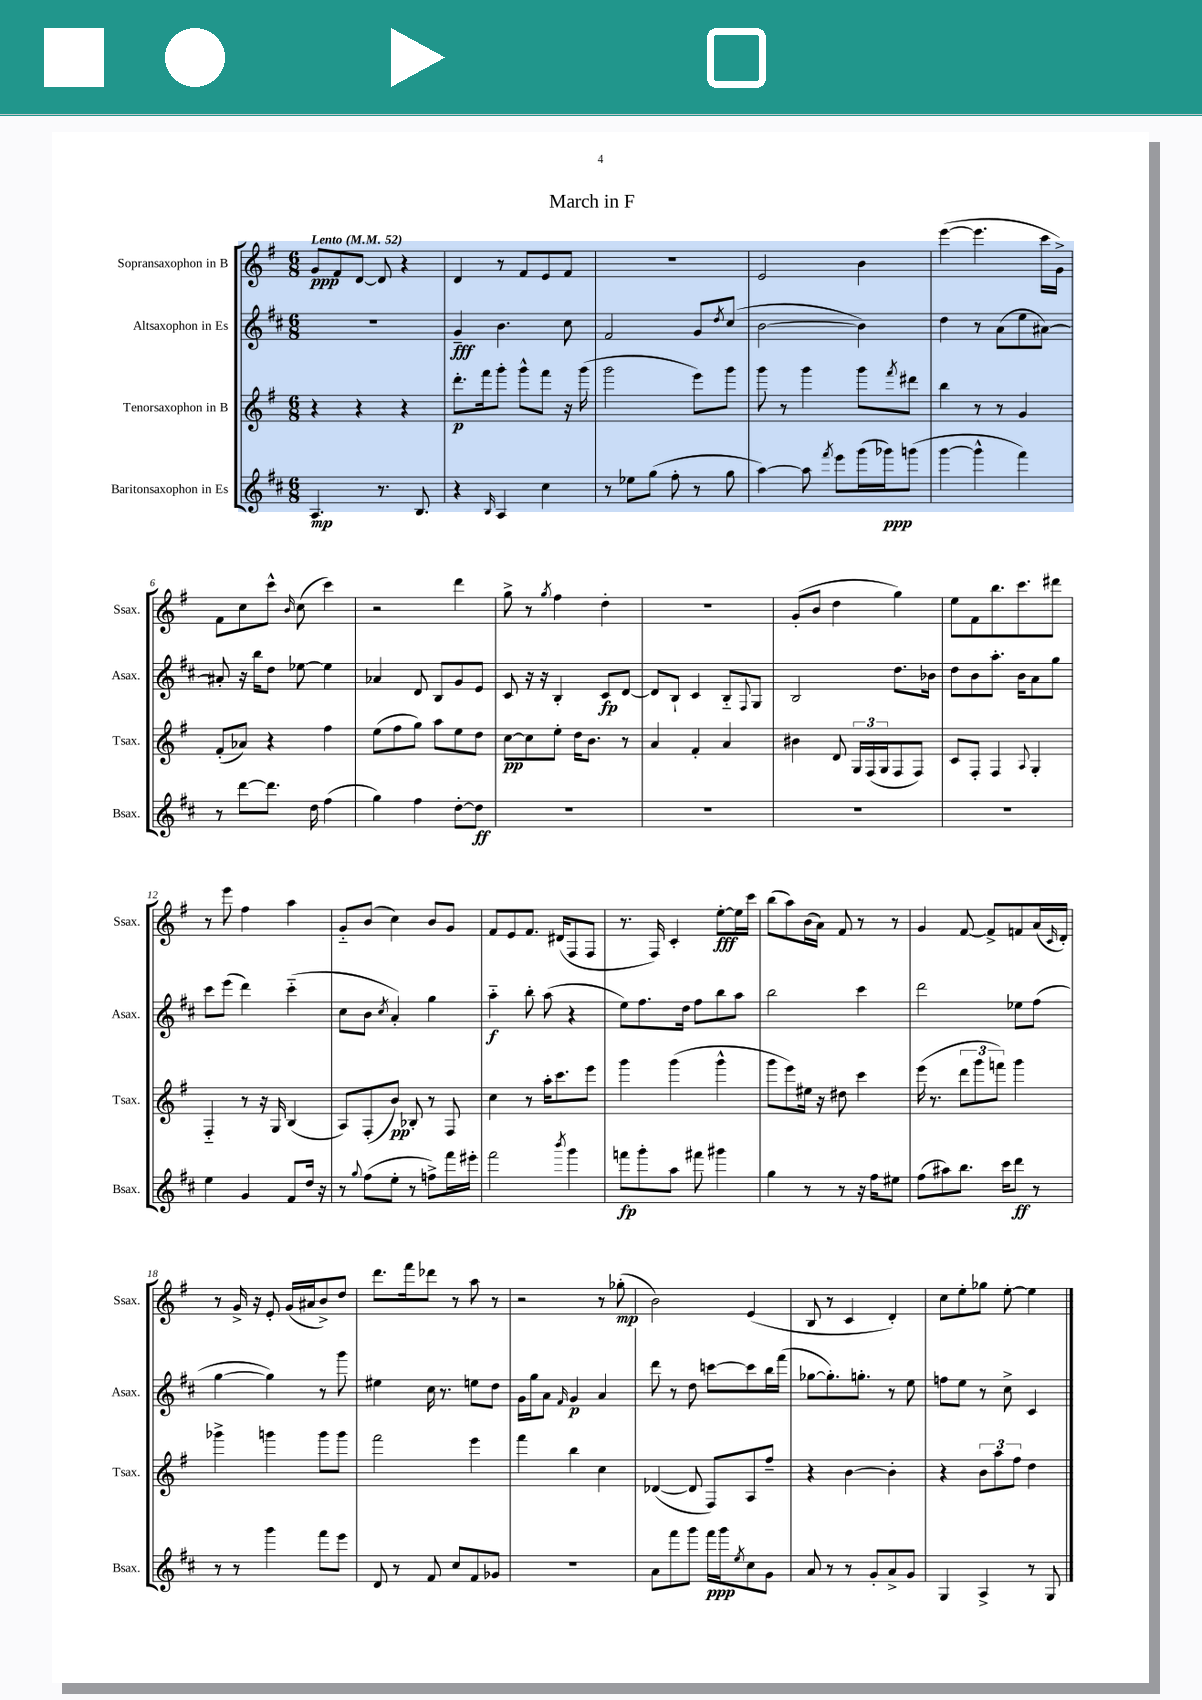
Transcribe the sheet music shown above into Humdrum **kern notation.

**kern	**dynam	**kern	**dynam	**kern	**dynam	**kern	**dynam
*part4	*part4	*part3	*part3	*part2	*part2	*part1	*part1
*staff4	*staff4	*staff3	*staff3	*staff2	*staff2	*staff1	*staff1
*I"Baritonsaxophon in Es	*	*I"Tenorsaxophon in B	*	*I"Altsaxophon in Es	*	*I"Sopransaxophon in B	*
*I'Bsax.	*	*I'Tsax.	*	*I'Asax.	*	*I'Ssax.	*
*clefG2	*	*clefG2	*	*clefG2	*	*clefG2	*
*k[f#c#]	*	*k[f#]	*	*k[f#c#]	*	*k[f#]	*
*M6/8	*	*M6/8	*	*M6/8	*	*M6/8	*
*MM52	*	*MM52	*	*MM52	*	*MM52	*
=1	=1	=1	=1	=1	=1	=1	=1
!	!	!	!	!	!	!LO:TX:a:B:t=Lento	!
4.A/	mp	4r	.	2.r	.	8g/L	ppp
.	.	.	.	.	.	8f#/	.
.	.	4r	.	.	.	[8d/J	.
8.r	.	.	.	.	.	8d/]	.
.	.	4r	.	.	.	4r	.
8.B/	.	.	.	.	.	.	.
=2	=2	=2	=2	=2	=2	=2	=2
4r	.	8.ddd'\L	p	4g~/	fff	4d/	.
.	.	16fff#\k	.	.	.	.	.
16qqB/	.	.	.	.	.	.	.
4A/	.	8ggg'\J	.	4.b\	.	8r	.
.	.	8ggg^^\L	.	.	.	8f#/L	.
4cc#\	.	8fff#\J	.	.	.	8e/	.
.	.	16r	.	8cc#\	.	8f#/J	.
.	.	(16ggg\	.	.	.	.	.
=3	=3	=3	=3	=3	=3	=3	=3
8r	.	2ggg\	.	2f#/	.	2.r	.
8ee-X\L	.	.	.	.	.	.	.
(8gg\J	.	.	.	.	.	.	.
8ff#'\	.	.	.	.	.	.	.
8r	.	8eee\L)	.	8g/L	.	.	.
.	.	.	.	8qdd/	.	.	.
8gg\	.	8ggg\J	.	(8cc#/J	.	.	.
=4	=4	=4	=4	=4	=4	=4	=4
[4aa\)	.	8ggg\	.	[2b\	.	2e/	.
.	.	8r	.	.	.	.	.
8aa\]	.	4ggg\	.	.	.	.	.
8qfff#/	.	.	.	.	.	.	.
8eee\L	.	.	.	.	.	.	.
(16ggg\L	.	8ggg\L	.	4b\])	.	4b\	.
16ggg-X\J)	ppp	.	.	.	.	.	.
.	.	8qfff#/	.	.	.	.	.
(8gggn\J	.	8ddd#X\J	.	.	.	.	.
=5	=5	=5	=5	=5	=5	=5	=5
[4ggg\	.	4bb\	.	4dd\	.	([4eee\	.
4ggg^^\]	.	8r	.	8r	.	4.eee\]	.
.	.	8r	.	(8a\L	.	.	.
4fff#\)	.	4g/	.	8ee\	.	.	.
.	.	.	.	[8a#X\J)	.	16ccc\LL	.
.	.	.	.	.	.	16g^\JJ)	.
!!LO:LB:g=z
=6	=6	=6	=6	=6	=6	=6	=6
8r	.	(8f#'/L	.	8a#X'/]	.	8f#\L	.
[8ddd\L	.	8a-X/J)	.	16r	.	8cc\	.
.	.	.	.	16bb\KL	.	.	.
8.ddd\J]	.	4r	.	8dd\J	.	8ccc^^\J	.
.	.	.	.	.	.	16qqb/	.
.	.	.	.	[8ee-X\	.	(8cc\	.
16dd\	.	.	.	.	.	.	.
(4ff#\	.	4ff#\	.	4ee-\]	.	4ccc\)	.
=7	=7	=7	=7	=7	=7	=7	=7
4gg\)	.	(8ee\L	.	4a-X/	.	2r	.
.	.	8ff#\	.	.	.	.	.
4ff#\	.	8gg\J)	.	8d/	.	.	.
.	.	8aa\L	.	8B/L	.	.	.
[8dd'\L	.	8ee\	.	8g/	.	4ddd\	.
8dd\J]	ff	8dd\J	.	8e/J	.	.	.
=8	=8	=8	=8	=8	=8	=8	=8
2.r	.	[8cc\L	pp	8c#/	.	8gg^\	.
.	.	8cc\]	.	16r	.	8r	.
.	.	.	.	16r	.	.	.
.	.	.	.	.	.	8qgg/	.
.	.	8ee'\J	.	4B'/	.	4ff#\	.
.	.	16dd\KL	.	.	.	.	.
.	.	8.b\J	.	.	.	.	.
.	.	.	.	8c#/L	fp	4dd'\	.
.	.	8r	.	[8d/J	.	.	.
=9	=9	=9	=9	=9	=9	=9	=9
2.r	.	4a/	.	8d/L]	.	2.r	.
.	.	.	.	8B`/J	.	.	.
.	.	4f#'/	.	4c#/	.	.	.
.	.	4a/	.	8B/L	.	.	.
.	.	.	.	8qqF#/	.	.	.
.	.	.	.	8G/J	.	.	.
=10	=10	=10	=10	=10	=10	=10	=10
2.r	.	4b#X\	.	2B/	.	(8g'/L	.
.	.	.	.	.	.	8b/J	.
.	.	8d/	.	.	.	4dd\	.
.	.	24G/LL	.	.	.	.	.
.	.	(24F#/	.	.	.	.	.
.	.	24G/J	.	.	.	.	.
.	.	8F#/	.	8.dd\L	.	4gg\)	.
.	.	8F#/J)	.	.	.	.	.
.	.	.	.	16b-X\Jk	.	.	.
=11	=11	=11	=11	=11	=11	=11	=11
2.r	.	8c/L	.	8dd\L	.	8ee\L	.
.	.	8F#'/J	.	8b\	.	8f#\	.
.	.	4F#/	.	8.aa'\J	.	8.bb\	.
.	.	.	.	16b\KL	.	8.ccc\	.
.	.	8qqA/	.	.	.	.	.
.	.	4G'/	.	8a\	.	.	.
.	.	.	.	8gg\J	.	8ddd#X\J	.
!!LO:LB:g=z
=12	=12	=12	=12	=12	=12	=12	=12
4ee\	.	4F#/	.	8ccc#\L	.	8r	.
.	.	.	.	(8eee\J	.	8eee\	.
4g/	.	8r	.	4ddd\)	.	4ff#\	.
.	.	16r	.	.	.	.	.
.	.	16G/	.	.	.	.	.
8f#/L	.	(4B/	.	(4ccc#\	.	4aa\	.
16dd/Jk	.	.	.	.	.	.	.
16r	.	.	.	.	.	.	.
=13	=13	=13	=13	=13	=13	=13	=13
8r	.	8A/L)	.	8cc#\L	.	8g/L	.
8qqgg/	.	.	.	.	.	.	.
(8ff#\L	.	(8F#'/	.	8b\J	.	(8b/J	.
.	.	.	.	8qcc#/	.	.	.
8ee'\J	.	8b/J)	pp	4a'/)	.	4cc\)	.
8r	.	8B-X'/	.	.	.	.	.
8ffn^\L)	.	8r	.	4gg\	.	8b/L	.
16fff#\L	.	8F#/	.	.	.	8g/J	.
16eee#X'\JJ	.	.	.	.	.	.	.
=14	=14	=14	=14	=14	=14	=14	=14
2fff#\	.	4cc\	.	4aa\	f	8f#/L	.
.	.	.	.	.	.	8e/	.
.	.	8r	.	8bb'\	.	8.f#/J	.
.	.	16aa'\KL	.	(8aa\	.	.	.
.	.	8.ccc\	.	.	.	(16d#X/KL	.
8qbbb/	.	.	.	.	.	.	.
4ggg\	.	.	.	4r	.	8F#/	.
.	.	8eee\J	.	.	.	8F#/J	.
=15	=15	=15	=15	=15	=15	=15	=15
8fffn\L	fp	4ggg\	.	8ee\L)	.	8.r	.
8ggg'\	.	.	.	8.ff#\	.	.	.
.	.	.	.	.	.	16F#/)	.
8aa\J	.	(4ggg\	.	.	.	4c'/	.
.	.	.	.	16dd\Jk	.	.	.
8fff#X\	.	.	.	8ff#\L	.	.	.
4ggg#X\	.	4ggg^^\	.	8bb\	.	[8ee'\L	fff
.	.	.	.	8aa\J	.	16ee\L]	.
.	.	.	.	.	.	16ccc\JJ	.
=16	=16	=16	=16	=16	=16	=16	=16
4gg\	.	8ggg\L	.	2bb\	.	(8bb\L	.
.	.	8eee\)	.	.	.	8aa\)	.
8r	.	16ee#X\Jk	.	.	.	(16b\L	.
.	.	16r	.	.	.	16a\JJ)	.
8r	.	8dd#X\	.	.	.	8f#/	.
16r	.	4ccc\	.	4ccc#\	.	8r	.
16ff#\KL	.	.	.	.	.	.	.
8ee#X\J	.	.	.	.	.	8r	.
=17	=17	=17	=17	=17	=17	=17	=17
(8ff#\L	.	(16eee\	.	2ddd\	.	4g/	.
.	.	8.r	.	.	.	.	.
8aa#X\)	.	.	.	.	.	.	.
8.bb\J	.	12ddd\L	.	.	.	[8f#/	.
.	.	12ggg\	.	.	.	.	.
.	.	.	.	.	.	8f#^/L]	.
.	.	12fffn\J)	.	.	.	.	.
16ccc#\KL	.	.	.	.	.	.	.
8ddd\J	ff	4ggg\	.	8ee-X\L	.	8fn/	.
8r	.	.	.	(8ff#\J	.	(16a/L	.
.	.	.	.	.	.	16qqc/	.
.	.	.	.	.	.	16d'/JJ)	.
!!LO:LB:g=z
=18	=18	=18	=18	=18	=18	=18	=18
8r	.	4ggg-X^\	.	[4gg\	.	8r	.
8r	.	.	.	.	.	16g^/	.
.	.	.	.	.	.	16r	.
4ggg\	.	4gggn\	.	4gg\])	.	8e'/	.
.	.	.	.	.	.	(16g/LL	.
.	.	.	.	.	.	16a#X/J	.
8fff#\L	.	8ggg\L	.	8r	.	8b^/)	.
8eee\J	.	8ggg\J	.	8ggg\	.	8dd/J	.
=19	=19	=19	=19	=19	=19	=19	=19
8d/	.	2fff#\	.	4ee#X\	.	8.ddd\L	.
8r	.	.	.	.	.	.	.
.	.	.	.	.	.	16fff#\k	.
8f#/	.	.	.	16cc#\	.	8ddd-X\J	.
.	.	.	.	8.r	.	.	.
8cc#/L	.	.	.	.	.	8r	.
8f#/	.	4eee\	.	8een\L	.	8aa\	.
8g-X/J	.	.	.	8dd\J	.	8r	.
=20	=20	=20	=20	=20	=20	=20	=20
2.r	.	4fff#\	.	16g\LL	.	2r	.
.	.	.	.	16gg\J	.	.	.
.	.	.	.	8a\J	.	.	.
.	.	.	.	16qqf#/	.	.	.
.	.	4bb\	.	4g/	p	.	.
.	.	4cc\	.	4a/	.	8r	.
.	.	.	.	.	.	(8gg-X'\	mp
=21	=21	=21	=21	=21	=21	=21	=21
8a\L	.	([4d-X/	.	8ddd\	.	2b\)	.
8fff#\	.	.	.	8r	.	.	.
8ggg\J	.	8d-/]	.	8dd\	.	.	.
16fff#\LL	ppp	8F#/L)	.	[8cccn\L	.	.	.
16ggg\J	.	.	.	.	.	.	.
8qee/	.	.	.	.	.	.	.
8cc#\	.	8A/	.	8ccc\]	.	(4e/	.
8g\J	.	8ff#~/J	.	16bb\L	.	.	.
.	.	.	.	(16fff#\JJ	.	.	.
=22	=22	=22	=22	=22	=22	=22	=22
8a/	.	4r	.	[8gg-X\L	.	8B/	.
8r	.	.	.	8.gg-'\])	.	8r	.
8r	.	[4b\	.	.	.	4c/	.
.	.	.	.	8.ggn'\J	.	.	.
8g'/L	.	.	.	.	.	.	.
8a^/	.	4b'\]	.	8r	.	4d'/)	.
8g/J	.	.	.	8ee\	.	.	.
=23	=23	=23	=23	=23	=23	=23	=23
4G/	.	4r	.	8ffn\L	.	8cc\L	.
.	.	.	.	8ee\J	.	8ee'\	.
4A^/	.	12b\L	.	8r	.	8gg-X\J	.
.	.	12aa\	.	.	.	.	.
.	.	.	.	8cc#^\	.	[8ee'\	.
.	.	12ff#\J	.	.	.	.	.
8r	.	4dd\	.	4c#/	.	4ee\]	.
8G/	.	.	.	.	.	.	.
==	==	==	==	==	==	==	==
*-	*-	*-	*-	*-	*-	*-	*-
